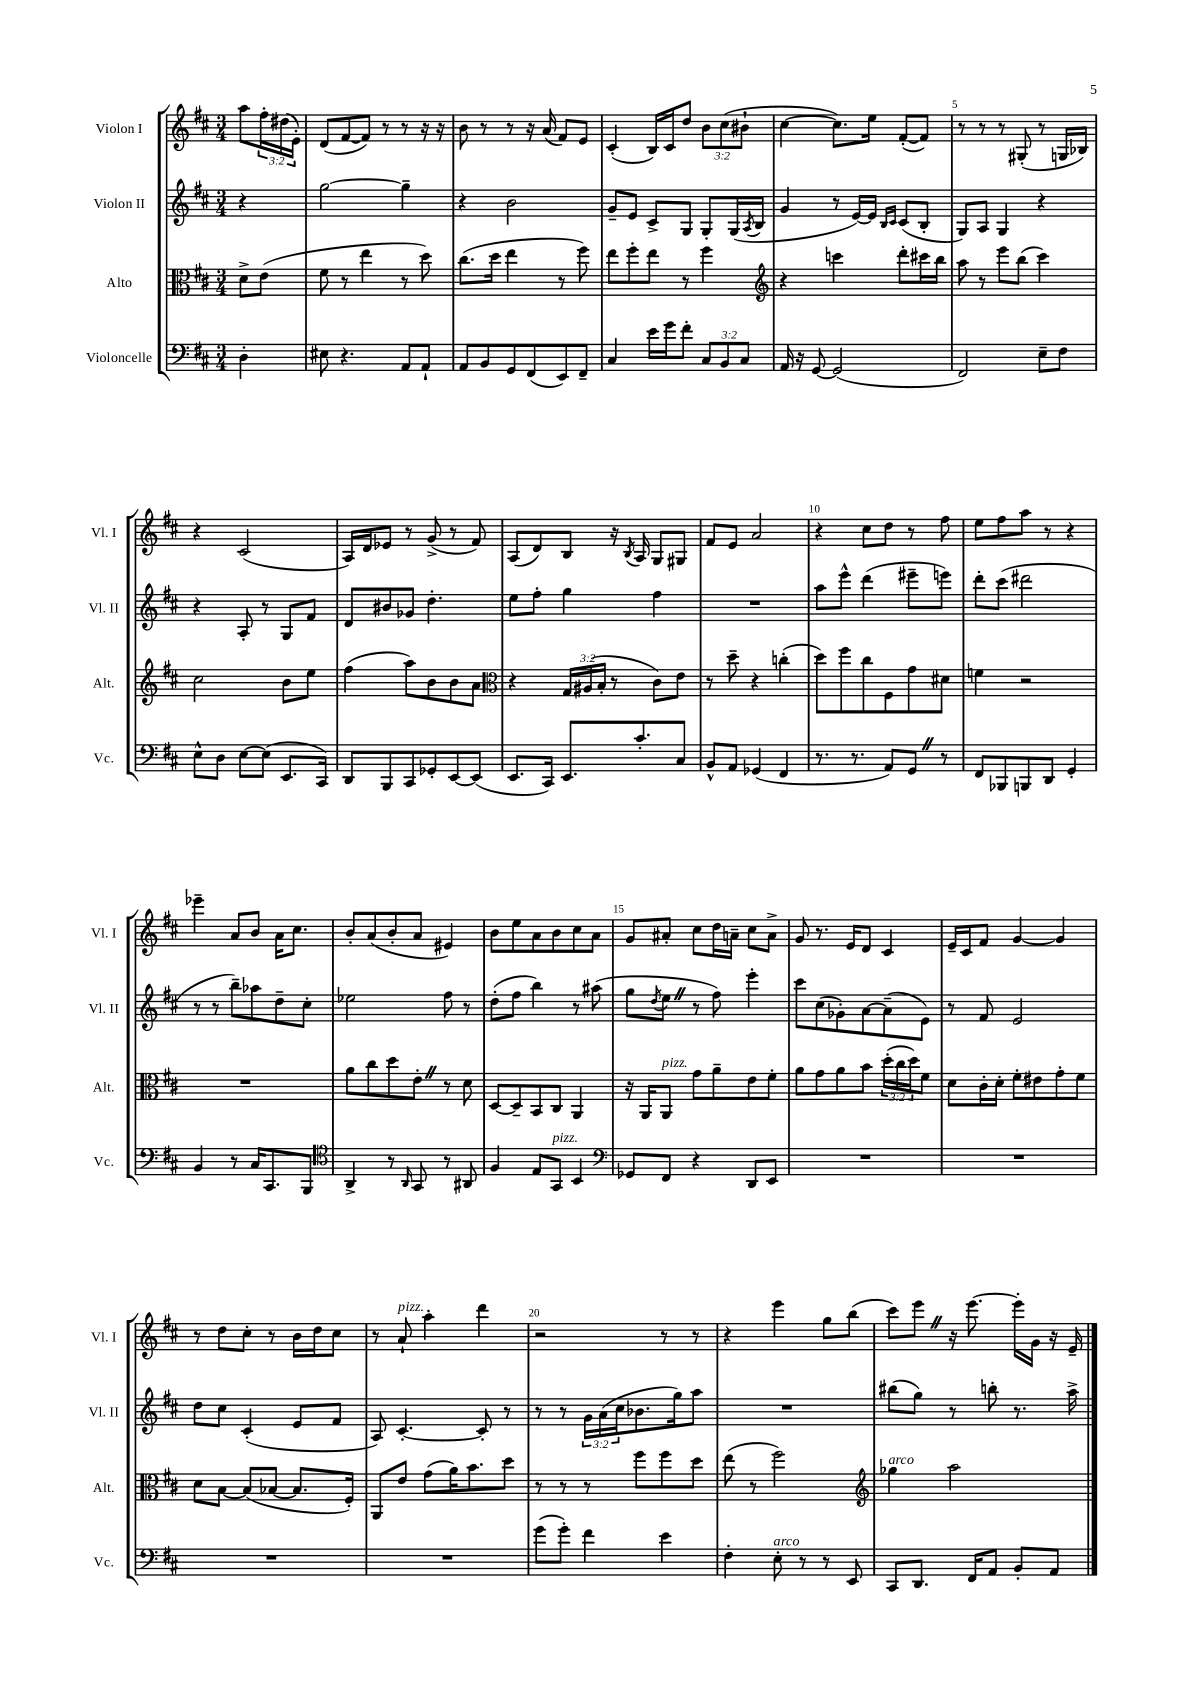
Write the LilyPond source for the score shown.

<<
\new StaffGroup <<
\new Staff = "s0" \with { instrumentName = "Violon I" shortInstrumentName = "Vl. I" } {
    \clef treble \key d \major \numericTimeSignature \time 3/4 \override Staff.TupletNumber.text = #tuplet-number::calc-fraction-text \partial 4
    a''8 \tuplet 3/2 { fis''16-. dis''16( e'16-.) } |
    d'8( fis'8~ fis'8) r8 r8 r16 r16 |
    b'8 r8 r8 r16 a'16( fis'8) e'8 |
    cis'4-.( b16) cis'16 d''8 \tuplet 3/2 { b'8 cis''8( bis'8-! } |
    cis''4~ cis''8.) e''16 fis'8~-.( fis'8) |
    r8 r8 r8 gis8-.( r8 g16 bes16) |
    r4 cis'2( |
    a16) d'16 ees'8 r8 g'8->( r8 fis'8) |
    a8( d'8) b8 r16 \acciaccatura { b8 } a16 g8 gis8 |
    fis'8 e'8 a'2 |
    r4 cis''8 d''8 r8 fis''8 |
    e''8 fis''8 a''8 r8 r4 |
    ees'''4-- a'8 b'8 a'16 cis''8. |
    b'8-. a'8( b'8-. a'8 eis'4) |
    b'8 e''8 a'8 b'8 cis''8 a'8 |
    g'8 ais'8-. cis''8 d''16 a'16-- cis''8 a'8-> |
    g'8 r8. e'16 d'8 cis'4 |
    e'16-- cis'16 fis'8 g'4~ g'4 |
    r8 d''8 cis''8-. r8 b'16 d''16 cis''8 |
    r8 a'8-!^\markup { \italic "pizz." } a''4-. d'''4 |
    r2 r8 r8 |
    r4 e'''4 g''8 b''8( |
    cis'''8) e'''8 \once \override BreathingSign.text = \markup { \musicglyph "scripts.caesura.straight" } \breathe r16 e'''8.~ e'''16-. g'16 r16 e'16-- \bar "|." |
}
\new Staff = "s1" \with { instrumentName = "Violon II" shortInstrumentName = "Vl. II" } {
    \clef treble \key d \major \numericTimeSignature \time 3/4 \override Staff.TupletNumber.text = #tuplet-number::calc-fraction-text \partial 4
    r4 |
    g''2~ g''4-- |
    r4 b'2 |
    g'8-- e'8 cis'8-> g8 g8-. g16( \acciaccatura { a8 } b16 |
    g'4 r8 e'16~) e'16 \grace { b16 cis'16 } cis'8( b8-. |
    g8) a8 g4 r4 |
    r4 a8-. r8 g8 fis'8 |
    d'8 bis'8 ges'8 d''4.-. |
    e''8 fis''8-. g''4 fis''4 |
    R2. |
    a''8 e'''8-^ d'''4( eis'''8-- e'''8) |
    d'''8-. cis'''8( dis'''2 |
    r8 r8 b''8--) aes''8 d''8-- cis''8-. |
    ees''2 fis''8 r8 |
    d''8-.( fis''8 b''4) r8 ais''8( |
    g''8 \acciaccatura { d''8 } e''8 \once \override BreathingSign.text = \markup { \musicglyph "scripts.caesura.straight" } \breathe r8 fis''8) e'''4-. |
    cis'''8 cis''8( ges'8-.) a'8~ a'8--( e'8) |
    r8 fis'8 e'2 |
    d''8 cis''8 cis'4-.( e'8 fis'8 |
    a8) cis'4.~-. cis'8-. r8 |
    r8 r8 \tuplet 3/2 { g'16 a'16( cis''16 } bes'8. g''16) a''8 |
    R2. |
    bis''8( g''8) r8 b''8-. r8. a''16-> \bar "|." |
}
\new Staff = "s2" \with { instrumentName = "Alto" shortInstrumentName = "Alt." } {
    \clef alto \key d \major \numericTimeSignature \time 3/4 \override Staff.TupletNumber.text = #tuplet-number::calc-fraction-text \partial 4
    d'8-> e'8( |
    fis'8 r8 e''4 r8 d''8) |
    cis''8.( d''16 e''4 r8 fis''8) |
    e''8 fis''8-. e''8 r8 fis''4 |
    \clef treble r4 c'''4 d'''8-. cis'''16 b''16 |
    a''8 r8 e'''8 b''8( cis'''4) |
    cis''2 b'8 e''8 |
    fis''4( a''8) b'8 b'8 a'8 |
    \clef alto r4 \tuplet 3/2 { g16 ais16( b16-. } r8 cis'8) e'8 |
    r8 d''8-- r4 c''4-.( |
    d''8) fis''8 cis''8 fis8 g'8 dis'8 |
    f'4 r2 |
    R2. |
    a'8 cis''8 d''8 e'8-. \once \override BreathingSign.text = \markup { \musicglyph "scripts.caesura.straight" } \breathe r8 d'8 |
    d8~ d8-- b,8 cis8 a,4 |
    r16 a,16 a,8^\markup { \italic "pizz." } g'8 a'8-- e'8 fis'8-. |
    a'8 g'8 a'8 b'8 \tuplet 3/2 { d''16-.( cis''16 d''16) } fis'8 |
    d'8 cis'16-. d'16-. fis'8-. eis'8 g'8-. fis'8 |
    d'8 b8~ b8( bes8~ bes8. fis16-.) |
    a,8 e'8 g'8( a'16) b'8. d''8 |
    r8 r8 r8 fis''8 fis''8 d''8 |
    e''8( r8 fis''2) |
    \clef treble ges''4^\markup { \italic "arco" } a''2 \bar "|." |
}
\new Staff = "s3" \with { instrumentName = "Violoncelle" shortInstrumentName = "Vc." } {
    \clef bass \key d \major \numericTimeSignature \time 3/4 \override Staff.TupletNumber.text = #tuplet-number::calc-fraction-text \partial 4
    d4-. |
    eis8 r4. a,8 a,8-! |
    a,8 b,8 g,8 fis,8( e,8) fis,8-- |
    cis4 e'16 g'16 fis'8-. \tuplet 3/2 { cis8 b,8 cis8 } |
    a,16 r16 g,8~ g,2( |
    fis,2) e8-- fis8 |
    e8-^ d8 e8~ e8( e,8. cis,16) |
    d,8 b,,8 cis,8 ges,8-. e,8~ e,8( |
    e,8. cis,16) e,8. cis'8.-. cis8 |
    b,8-^ a,8 ges,4( fis,4 |
    r8. r8. a,8) g,8 \once \override BreathingSign.text = \markup { \musicglyph "scripts.caesura.straight" } \breathe r8 |
    fis,8 bes,,8 b,,8 d,8 g,4-. |
    b,4 r8 cis16 cis,8. b,,8 |
    \clef tenor a,4-> r8 \grace { a,16 } g,8 r8 ais,8 |
    fis4 e8 g,8^\markup { \italic "pizz." } b,4 |
    \clef bass ges,8 fis,8 r4 d,8 e,8 |
    R2. |
    R2. |
    R2. |
    R2. |
    g'8( g'8-.) fis'4 e'4 |
    fis4-. e8-.^\markup { \italic "arco" } r8 r8 e,8 |
    cis,8 d,8. fis,16 a,8 b,8-. a,8 \bar "|." |
}
>>
>>
\layout { \context { \Score \override BarNumber.break-visibility = ##(#f #t #t) barNumberVisibility = #(every-nth-bar-number-visible 5) } }
